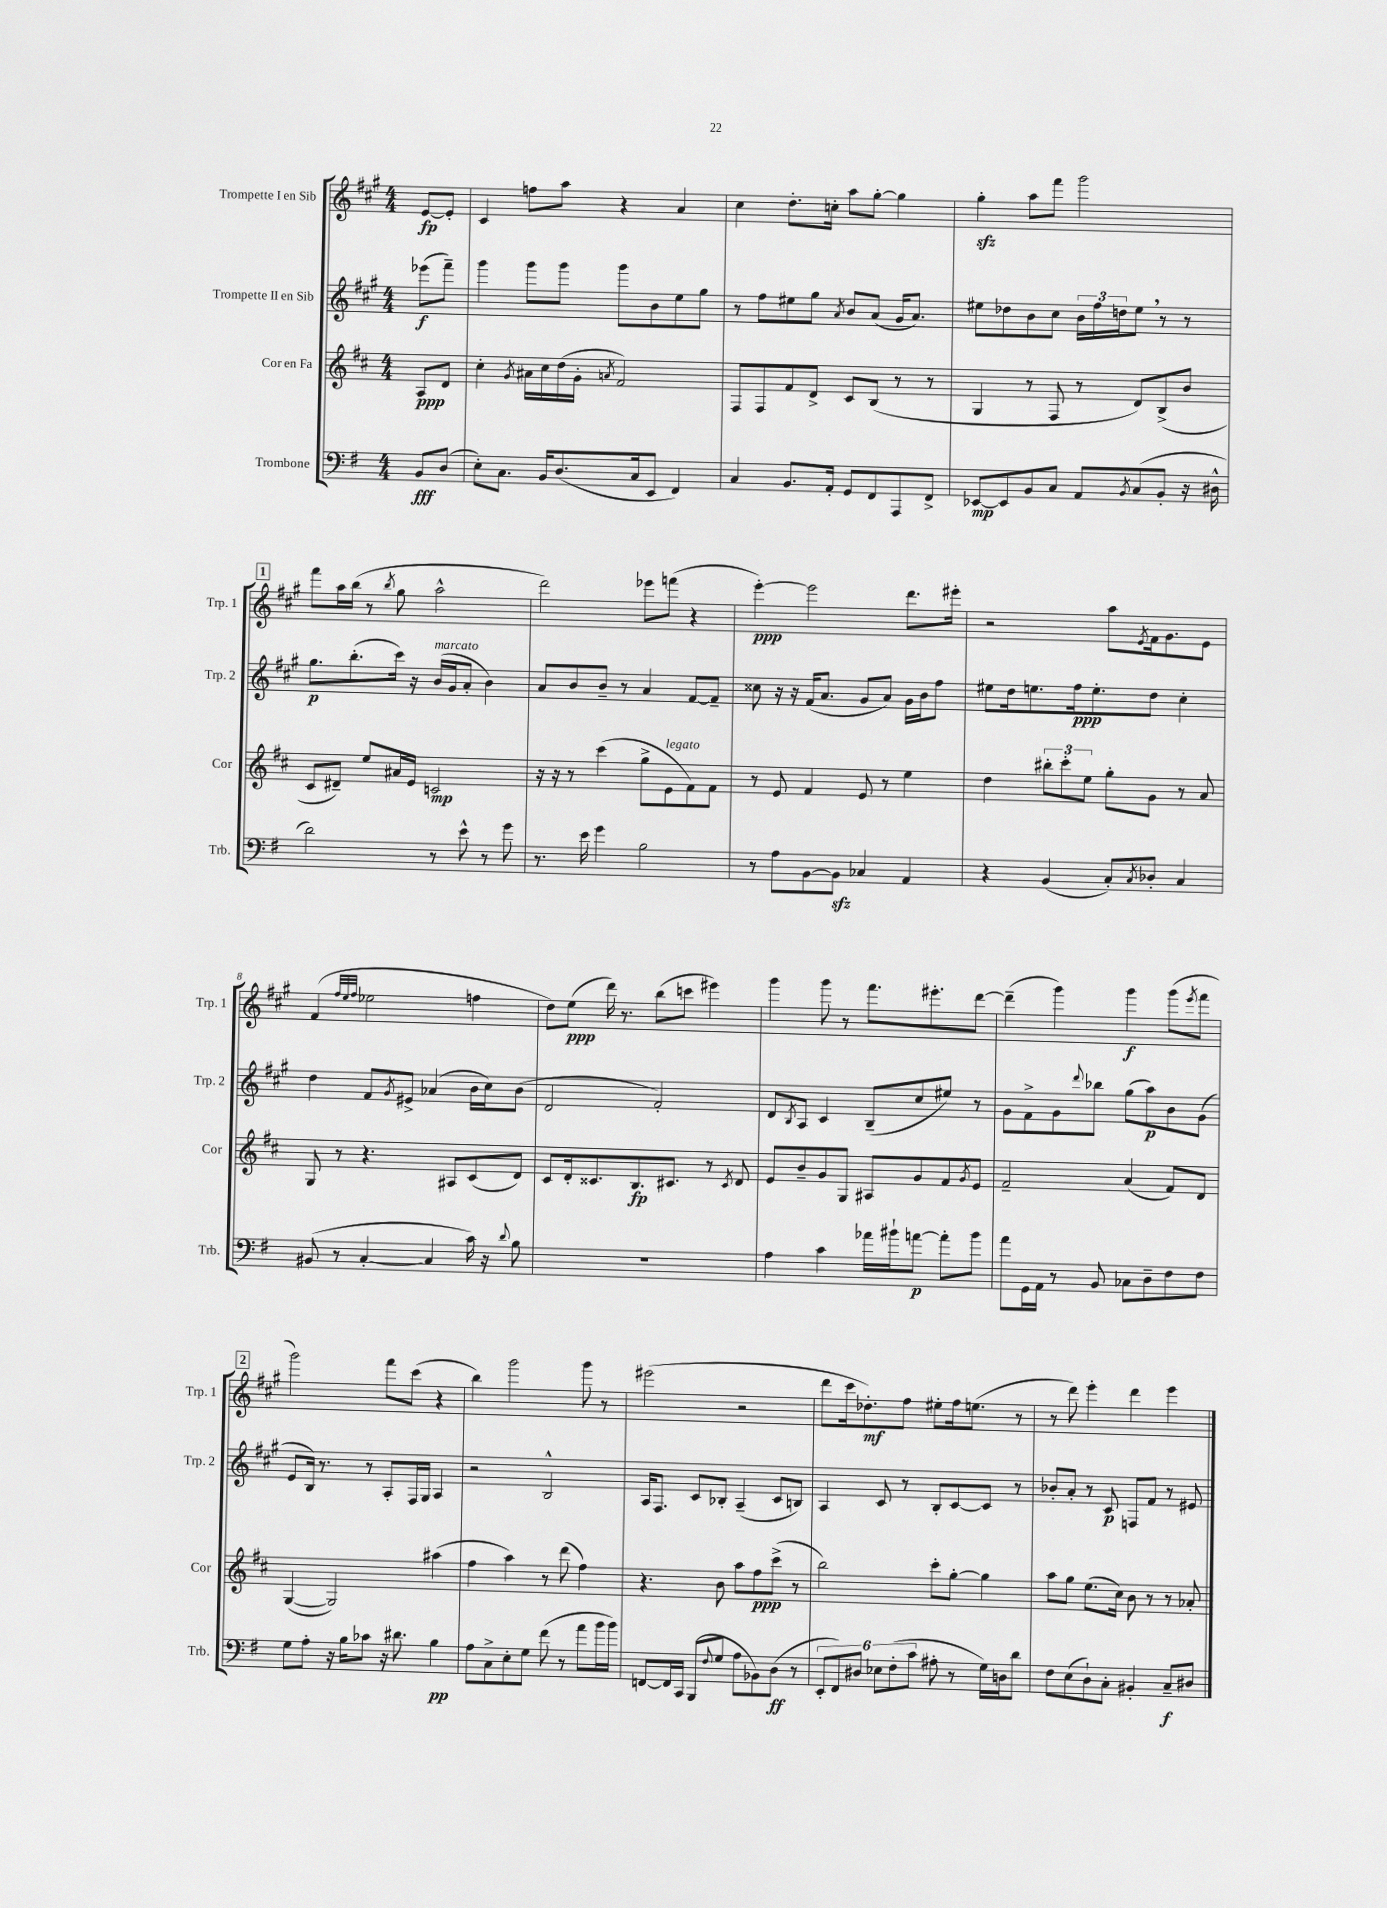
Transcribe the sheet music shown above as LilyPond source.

<<
\new StaffGroup <<
\new Staff = "s0" \with { instrumentName = "Trompette I en Sib" shortInstrumentName = "Trp. 1" } {
    \clef treble \key a \major \numericTimeSignature \time 4/4 \partial 4
    e'8~\fp e'8-. |
    cis'4 f''8 a''8 r4 a'4 |
    cis''4 d''8.-. c''16-. a''8 gis''8~-. gis''4 |
    gis''4-.\sfz a''8 fis'''8 gis'''2 |
    \mark \markup { \box "1" } fis'''8 a''16 b''16( r8 \acciaccatura { b''8 } gis''8 a''2-^ |
    d'''2) ees'''8 f'''8( r4 |
    e'''4~-.\ppp) e'''2 d'''8. eis'''16-. |
    r2 a''8 \acciaccatura { e'8 } fis'16 gis'8. e'8 |
    fis'4( \grace { fis''32 e''32 fis''32 } ees''2 f''4 |
    d''8) e''8\ppp( d'''16) r8. b''8( c'''8 eis'''4) |
    gis'''4 gis'''8 r8 fis'''8. eis'''8.-. d'''8~ |
    d'''4--( gis'''4) gis'''4\f gis'''8( \acciaccatura { e'''8 } fis'''8 |
    \mark \markup { \box "2" } gis'''2) fis'''8 cis'''8( r4 |
    b''4) gis'''2 gis'''8 r8 |
    eis'''2( r2 |
    d'''8 cis'''16 des''8.-.\mf) fis''8 eis''8-. fis''16 e''8.( r8 |
    r8 d'''8) e'''4-. d'''4 e'''4 \bar "|." |
}
\new Staff = "s1" \with { instrumentName = "Trompette II en Sib" shortInstrumentName = "Trp. 2" } {
    \clef treble \key a \major \numericTimeSignature \time 4/4 \partial 4
    ees'''8\f( fis'''8--) |
    gis'''4 gis'''8 gis'''8 gis'''8 b'8 e''8 gis''8 |
    r8 fis''8 eis''8 gis''8 \acciaccatura { a'8 } b'8 a'8( gis'16 a'8.) |
    eis''8 des''8 b'8 cis''8 \tuplet 3/2 { b'16 fis''16 d''16 } eis''8 \breathe r8 r8 |
    \mark \markup { \box "1" } gis''8.\p b''8.-.( cis'''16) r16 b'16^\markup { \italic "marcato" }( gis'16 a'8-. b'4) |
    a'8 b'8 b'8-- r8 a'4 fis'8~ fis'8-- |
    cisis''8 r16 r16 fis'16( a'8. gis'8 a'8) gis'16 b'16 fis''8 |
    eis''8 d''16 e''8. fis''16\ppp e''8.-. d''8 cis''4-. |
    d''4 fis'8 \acciaccatura { gis'8 } eis'8-> aes'4( b'16 cis''16) b'8( |
    d'2 fis'2-.) |
    d'8 \acciaccatura { b8 } a8 cis'4 b8--( cis''8 eis''8) r8 |
    gis'8 fis'8-> gis'8 \appoggiatura { d'''8 } bes''8 gis''8( a''8\p) b'8 gis'8( |
    \mark \markup { \box "2" } e'8 b16) r8. r8 a8-. fis16 gis16 a4 |
    r2 b2-^ |
    a16 fis8. cis'8 bes8-. a4--( cis'8 b8) |
    a4 cis'8 r8 b8-. cis'8~ cis'8 r8 |
    bes'8-. a'8-. r8 cis'8\p f8 fis'8 r8 eis'8 \bar "|." |
}
\new Staff = "s2" \with { instrumentName = "Cor en Fa" shortInstrumentName = "Cor" } {
    \clef treble \key d \major \numericTimeSignature \time 4/4 \partial 4
    a8\ppp d'8 |
    cis''4-. \acciaccatura { g'8 } ais'16 cis''16 d''16( g'16-. \acciaccatura { a'8 } fis'2) |
    fis8 fis8 fis'8 d'8-> cis'8 b8( r8 r8 |
    g4 r8 fis8 r8 d'8) b8->( b'8 |
    \mark \markup { \box "1" } cis'8 dis'8--) e''8 ais'16 e'16 c'2\mp |
    r16 r16 r8 cis'''4( g''8-> e'8^\markup { \italic "legato" } fis'8) fis'8 |
    r8 e'8 fis'4 e'8 r8 e''4 |
    d''4 \tuplet 3/2 { bis''8-. cis'''8-. e''8 } g''8-. g'8 r8 a'8 |
    g8 r8 r4. ais8 cis'8( d'8) |
    cis'8 d'16-. cisis'8. b8.\fp cis'8. r8 \acciaccatura { cis'8 } d'8 |
    e'8 b'8-- g'8 g8 ais8 g'8 fis'8 \acciaccatura { g'8 } e'8 |
    fis'2-- a'4( fis'8) d'8 |
    \mark \markup { \box "2" } g4~( g2) ais''4( |
    fis''4 a''4) r8 d'''8( fis''4) |
    r4. b'8 a''8 fis''8\ppp cis'''8->( r8 |
    b''2) cis'''8-. g''8~-. g''4 |
    a''8 g''8 e''8.( cis''16) b'8 r8 r8 aes'8-. \bar "|." |
}
\new Staff = "s3" \with { instrumentName = "Trombone" shortInstrumentName = "Trb." } {
    \clef bass \key g \major \numericTimeSignature \time 4/4 \partial 4
    b,8\fff d8( |
    e8-.) c8. b,16 d8.( c16 e,8 fis,4) |
    c4 b,8. a,16-. g,8 fis,8 a,,8 fis,8-> |
    ees,8~\mp ees,8 b,8 c8 a,8 \acciaccatura { b,8 } c8( b,8-. r16 dis16-^ |
    \mark \markup { \box "1" } d'2) r8 e'8-^ r8 g'8 |
    r8. e'16 g'4 b2 |
    r8 a8 b,8~ b,8\sfz ces4 a,4 |
    r4 b,4( c8-.) \acciaccatura { c8 } des8-. c4 |
    bis,8( r8 c4~-. c4 c'16) r16 \appoggiatura { d'8 } b8 |
    R1 |
    a4 c'4 aes'16 bis'16-! a'8~\p a'8-. bis'8 |
    a'8 g,16 a,16 r8 b,8 ces8 d8-- fis8 fis8 |
    \mark \markup { \box "2" } g8 a8-. r16 b16 ces'8 r16 dis'8. b4\pp |
    a8 c8-> e8-. g8 fis'8( r8 a'8 b'16 b'16) |
    f,8~ f,16 c,16 b,,8( \appoggiatura { fis8 } g8 a8 bes,8) d8\ff( r8 |
    \tuplet 6/4 { e,8-. fis,8) dis8 ees8 fis8-.( c'8 } ais8-. r8 g16) d16 d'8 |
    fis8 e8( d8-!) c8-. bis,4-. c8--\f dis8 \bar "|." |
}
>>
>>
